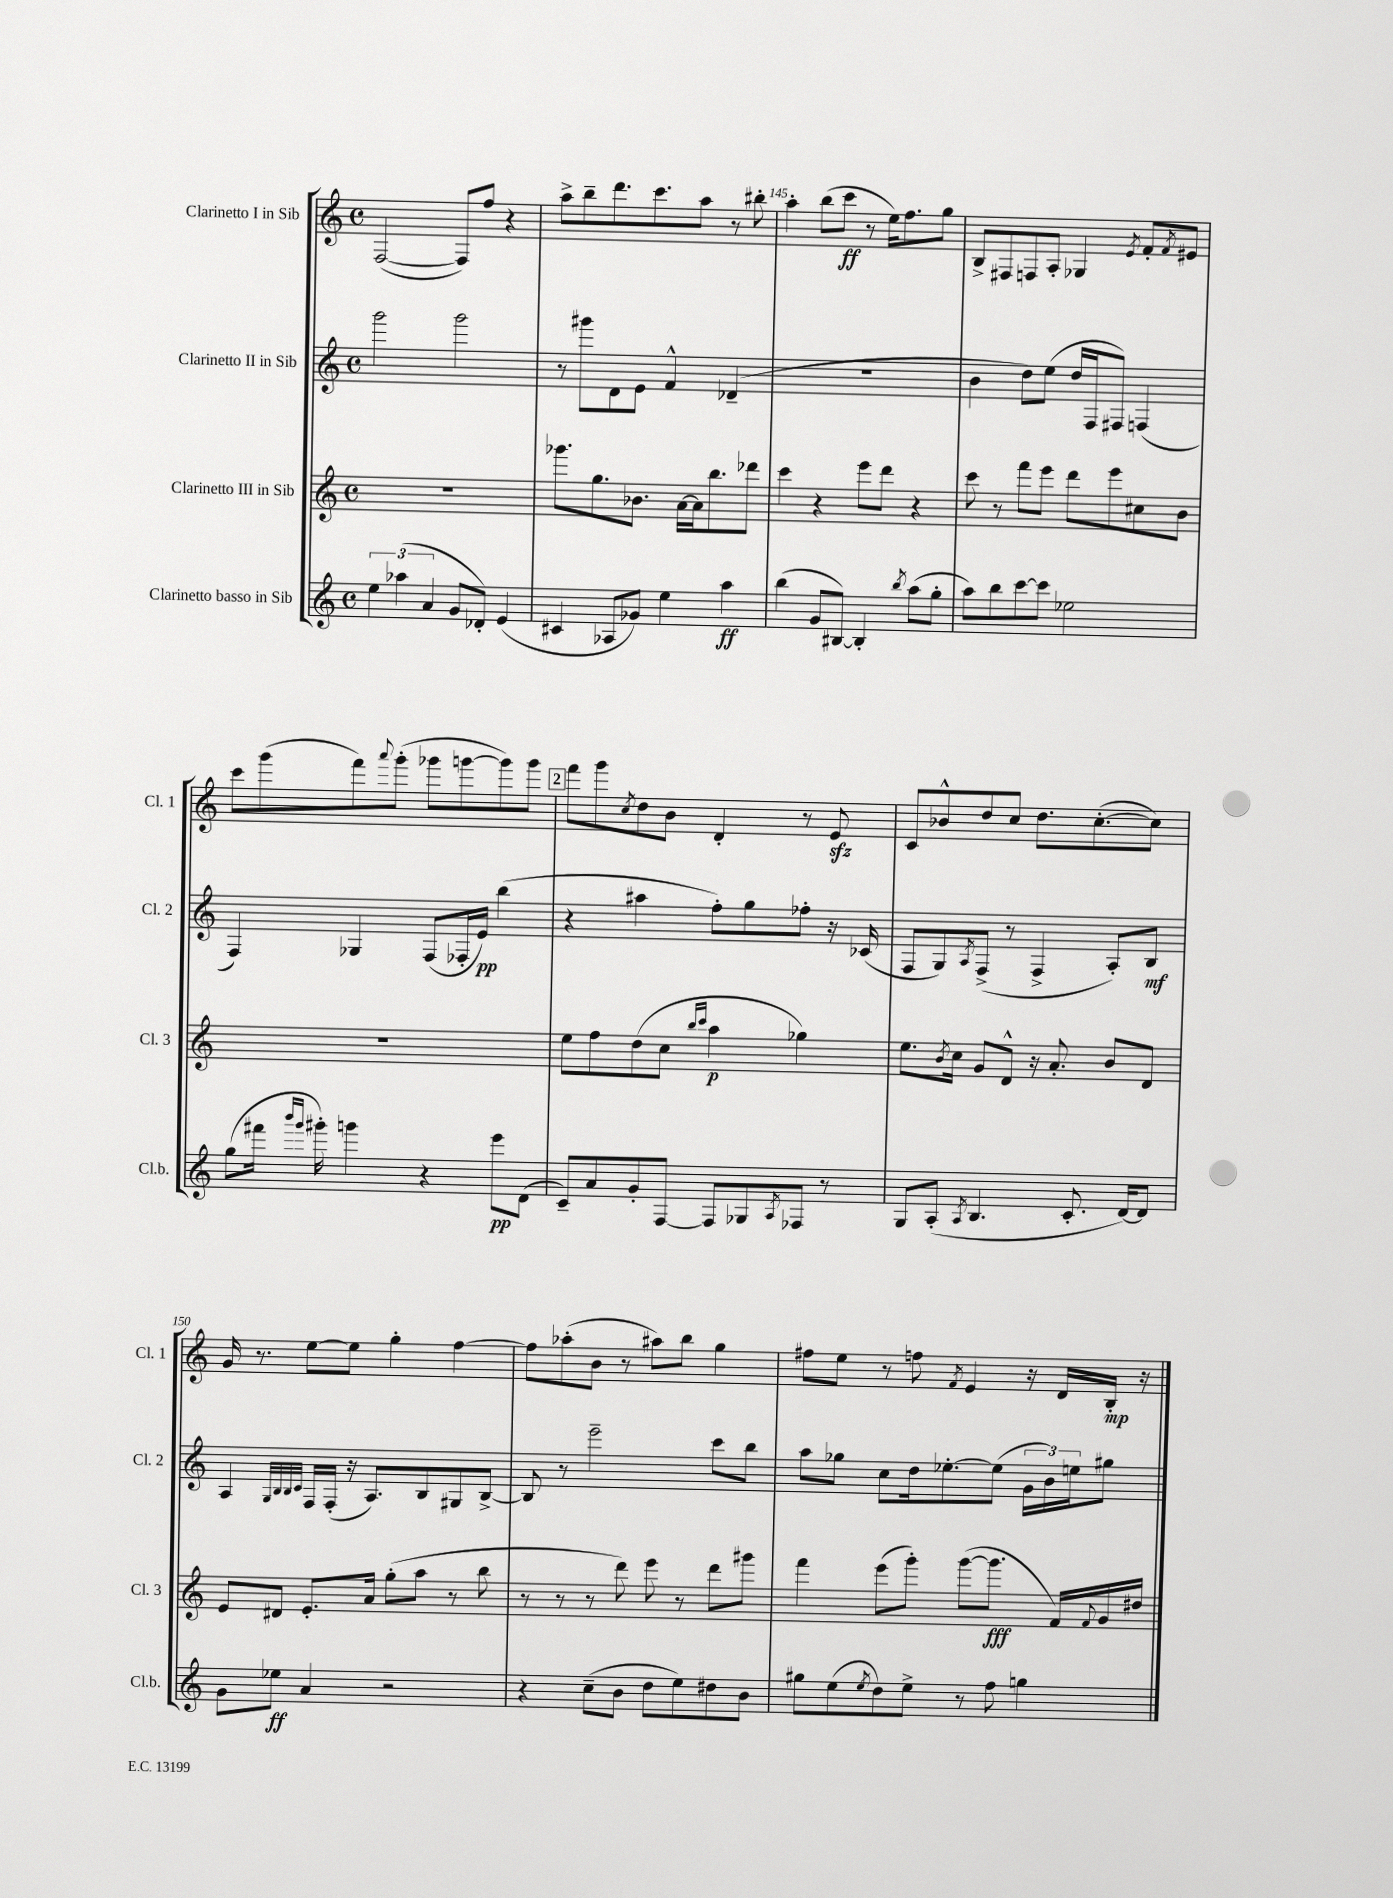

**kern	**kern	**kern	**kern
*staff4	*staff3	*staff2	*staff1
*clefG2	*clefG2	*clefG2	*clefG2
*k[]	*k[]	*k[]	*k[]
*M4/4	*M4/4	*M4/4	*M4/4
*met(c)	*met(c)	*met(c)	*met(c)
6ee	1r	2ggg	([2F
(6aa-	.	.	.
6a	.	.	.
8g	.	2ggg	8F])
8d-')	.	.	8ff
(4e	.	.	4r
=	=	=	=
4c#	8.ggg-	8r	8aa^
.	.	8ggg#	8bb~
.	8.gg	.	.
8A-	.	8d	8.ddd
8g-)	8.b-	8e	.
.	.	.	8.ccc
4ee	.	4f^^	.
.	[16a	.	.
.	16a]	.	8aa
.	8.bb	.	.
4aa	.	(4d-~	8r
.	8ddd-	.	8bb#'
=	=	=	=
(4bb	4ccc	1r	4aa'
8g	4r	.	(8bb
[8B#)	.	.	8ccc
4B#']	8eee	.	8r
.	8ddd	.	16ee)
.	.	.	8.ff
8qbb	.	.	.
(8aa	4r	.	.
8gg'	.	.	8gg
=	=	=	=
8aa)	8ccc	4b	8B^
8bb	8r	.	8F#
[8ccc	8fff	8dd)	8F
8ccc]	8eee	(8ee	8A'
2ee-	8ddd	16dd	4G-
.	.	16F	.
.	8eee	8F#)	.
.	.	.	8qe
.	8cc#	(4F	8f'
.	.	.	8qf
.	8b	.	8e#
=	=	=	=
(8gg	1r	4F)	8ccc
16fff#	.	.	(8ggg
16qqbbb	.	.	.
16qqggg	.	.	.
16ggg#')	.	.	.
4ggg	.	4G-	8fff)
.	.	.	8qqaaa
.	.	.	(8ggg'
4r	.	(8F	8ggg-
.	.	16F-'	[8ggg
.	.	16e)	.
8eee	.	(4bb	8ggg])
(8d	.	.	8ggg
=	=	=	=
8c~)	8ee	4r	8fff
8a	8ff	.	8ggg
.	.	.	8qcc
8g'	(8dd	4aa#	8dd
[8F	8cc	.	8b
.	16qqbb	.	.
.	16qqccc	.	.
8F]	4aa	8ff')	4d'
8G-	.	8gg	.
8qA	.	.	.
8F-	4gg-)	8ff-'	8r
8r	.	16r	8e
.	.	(16c-	.
=	=	=	=
8G	8.ee	8F	8c
(8A'	.	8G)	8b-^^
.	8qb	.	.
.	16cc	.	.
8qA	.	8qA	.
4.B	8g	(8F^	8dd
.	8d^^	8r	8cc
.	16r	4F^	8.dd
.	8.a'	.	.
8.c'	.	.	.
.	.	.	([8.cc'
.	8b	8A')	.
[16d)	.	.	.
8d]	8d	8B	8cc])
=	=	=	=
8g	8e	4A	16g
.	.	.	8.r
8ee-	8d#	.	.
.	.	32qqG	.
.	.	32qqB	.
.	.	32qqB	.
.	.	32qqc	.
4a	8.e'	16F	[8ee
.	.	(16F'	.
.	.	16r	8ee]
.	16a	8.A)	.
2r	(8gg'	.	4gg'
.	8aa	8B	.
.	8r	8G#	[4ff
.	8bb	[8B^	.
=	=	=	=
4r	8r	8B]	8ff]
.	8r	8r	(8aa-'
(8cc~	8r	2eee~	8b
8b	8ddd)	.	8r
8dd	8eee	.	8aa#)
8ee)	8r	.	8bb
8dd#	8ddd	8ccc	4gg
8b	8ggg#	8bb	.
=	=	=	=
8gg#	4fff	8aa	8ff#
(8ee	.	8gg-	8ee
8qee	.	.	.
8dd)	(8eee	8cc	8r
8ee^	8ggg')	16dd	8ff
.	.	[8.ee-'	.
.	.	.	8qf
8r	([8ggg	.	4e
8ff	8.ggg]	(8ee-]	.
4gg	.	24g	16r
.	.	24b)	.
.	16f)	.	16d
.	.	24ee	.
.	8qqf	.	.
.	16g	8gg#	16B'
.	16dd#	.	16r
==	==	==	==
*-	*-	*-	*-
